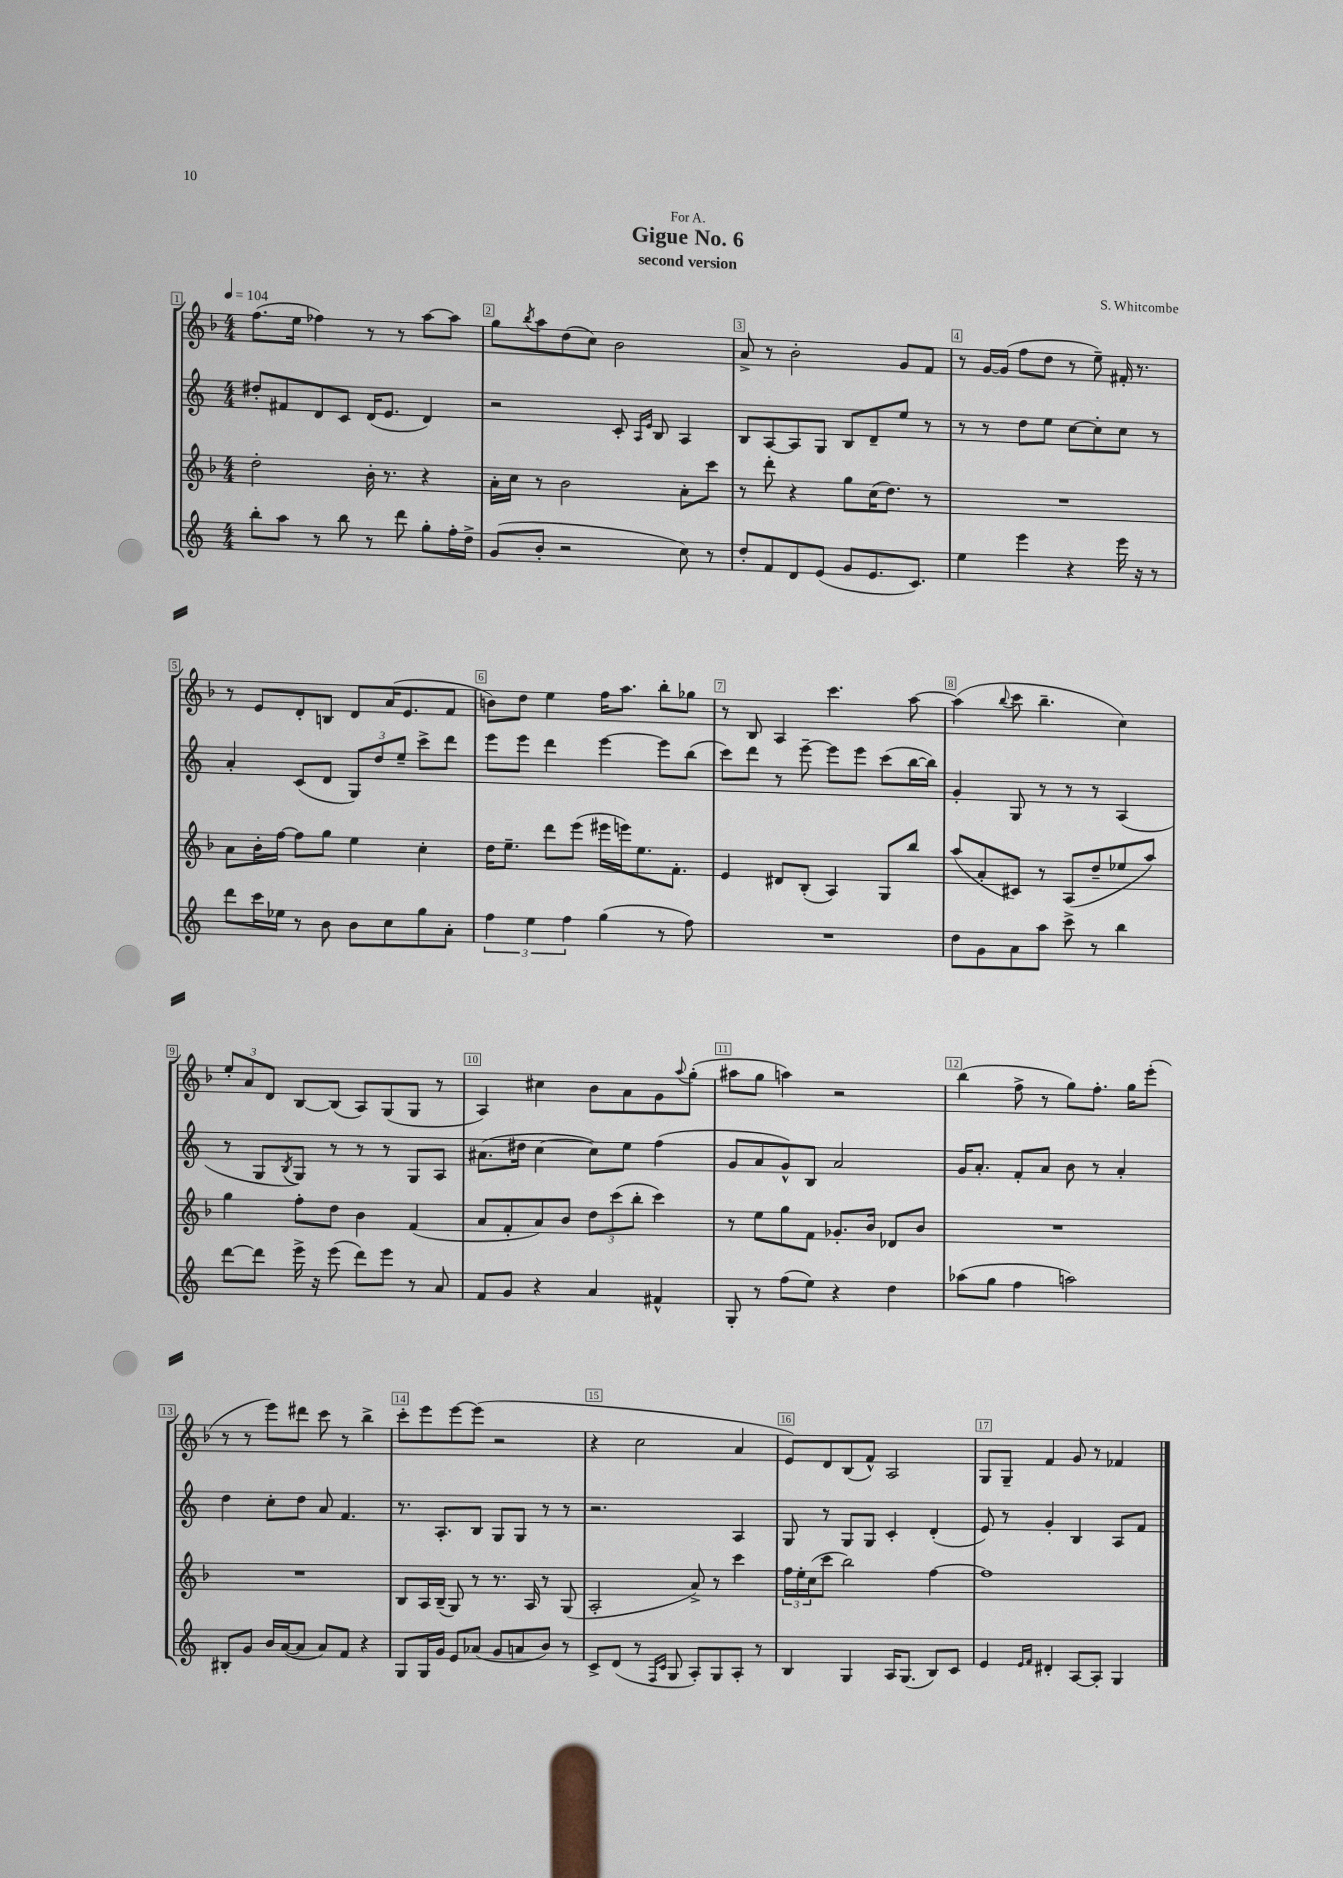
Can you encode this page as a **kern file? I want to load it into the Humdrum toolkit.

**kern	**kern	**kern	**kern
*staff4	*staff3	*staff2	*staff1
*clefG2	*clefG2	*clefG2	*clefG2
*k[]	*k[b-]	*k[]	*k[b-]
*M4/4	*M4/4	*M4/4	*M4/4
*MM104	*MM104	*MM104	*MM104
8bb'	2dd'	8dd#'	(8.ff
8aa	.	8f#	.
.	.	.	16ee
8r	.	8d	4ff-)
8bb	.	8c	.
8r	16b-'	(16d	8r
.	8.r	8.e	.
8ddd	.	.	8r
8gg'	4r	4d)	[8aa
16ff'	.	.	8aa]
16dd^	.	.	.
=	=	=	=
(8g	16a'	2r	8gg
.	16cc	.	.
.	.	.	8qbb-
8b'	8r	.	8aa
2r	2b-	.	(8dd
.	.	.	8cc)
.	.	8c'	2b-
.	.	16qqA	.
.	.	16qqe	.
.	.	8B	.
8cc)	8a'	4A	.
8r	8ccc	.	.
=	=	=	=
8dd'	8r	8B	8a^
8f	8ddd'	[8A	8r
8d	4r	8A]	2b-'
(8e	.	8G	.
8g	8gg	8B	.
8.e	(16cc	8d~	.
.	8.dd)	.	.
.	.	8ee	8g
8.c)	.	.	.
.	8r	8r	8f
=	=	=	=
4ee	1r	8r	8r
.	.	8r	[16g
.	.	.	(16g]
4eee	.	8dd	8ff
.	.	8ee	8dd
4r	.	[8cc	8r
.	.	8cc']	8ee~)
16eee	.	8cc	16f#'
16r	.	.	8.r
8r	.	8r	.
=	=	=	=
8ddd	8a	4a'	8r
16ccc	16b-'	.	8e
16ee-	[16ff	.	.
8r	8ff]	(8c	8d'
8b	8gg	8d	8B
8b	4ee	12G)	8d
.	.	12dd	.
8cc	.	.	(16a
.	.	12ee~	.
.	.	.	8.e
8gg	4cc'	8ccc^	.
8a'	.	8ddd	8f
=	=	=	=
6ff	16dd	8eee	8b)
.	8.ee~	.	.
.	.	8eee	8dd
6ee	.	.	.
.	8ddd	4ddd	4ee
6ff	.	.	.
.	(8eee	.	.
(4gg	16eee#	[4eee	16ff
.	16eee)	.	8.aa
.	8.ee	.	.
8r	.	8eee]	8bb-'
.	8.f'	.	.
8ff)	.	(8bb	8gg-
=	=	=	=
1r	4e	8ccc)	8r
.	.	8ddd	8B-
.	8d#	8r	4A
.	(8B-'	[8eee~	.
.	4A)	8eee]	4.ccc
.	.	8eee	.
.	8G	(8ccc	.
.	8bb-	[16bb	[8aa
.	.	16bb])	.
=	=	=	=
8dd	(8aa	4g'	(4aa]
8g	8a'	.	.
.	.	.	8qqbb-
8a	8c#)	8G	8ccc
8aa	8r	8r	4.bb-~
8ccc^	(8A	8r	.
8r	8dd~	8r	.
4bb	8ee-	(4A	4cc)
.	8aa)	.	.
=	=	=	=
[8ddd	4gg	8r	12ee'
.	.	.	12a
8ddd]	.	8G	.
.	.	.	12d
.	.	8qB	.
16eee^	8ff'	8G)	[8B-
16r	.	.	.
(8eee	8dd	8r	(8B-]
8ddd)	4b-	8r	8A)
8eee	.	8r	(8G
8r	(4f	8G	8G
8a	.	8A	8r
=	=	=	=
8f	8a	(8.a#	4A)
8g	8f'	.	.
.	.	16dd#	.
4r	8a)	[4cc	4cc#
.	8b-	.	.
4a	12dd	8cc])	8b-
.	(12ccc	.	.
.	.	8ee	8a
.	12bb-'	.	.
4f#^^	4ccc)	(4ff	8g
.	.	.	8qqaa
.	.	.	(8gg'
=	=	=	=
8G'	8r	8g	8aa#
8r	8ee	8a	8gg
(8ff	8gg	8g^^)	4aa)
8ee)	8f	8B	.
4r	8.g-'	2a	2r
.	16b-	.	.
4dd	8d-	.	.
.	8b-	.	.
=	=	=	=
(8aa-	1r	16g	(4bb-
.	.	8.a'	.
8gg	.	.	.
4ff	.	8f'	8ff^
.	.	8a	8r
2aa)	.	8b	8gg)
.	.	8r	8.ff'
.	.	4a'	.
.	.	.	16gg
.	.	.	(8eee'
=	=	=	=
8B#'	1r	4dd	8r
8g	.	.	8r
16b	.	8cc'	8eee)
([16a	.	.	.
8a]	.	8dd	8ddd#
8a)	.	8a	8ccc
8f	.	4.f	8r
4r	.	.	4bb-^
=	=	=	=
8G	8B-	8.r	8ccc'
16G	16A	.	8eee
16g	(16B-~	8.A'	.
8e	8G)	.	[8eee
(8a-	8r	8B	(8eee]
8g	8.r	8G	2r
8a	.	8G	.
.	16A	.	.
8b)	8r	8r	.
8r	(8G	8r	.
=	=	=	=
8c^	2A'	2.r	4r
(8d	.	.	.
8r	.	.	2cc
16qqF	.	.	.
16qqc	.	.	.
8G	.	.	.
8A')	8a^)	.	.
8G	8r	.	.
8A'	4ccc	4A	4a
8r	.	.	.
=	=	=	=
4B	24ff	8G	8e)
.	24ee'	.	.
.	(24cc	.	.
.	8ccc	8r	8d
4G	2bb-)	8G	(8B-
.	.	8G	8f^^)
16A	.	4c'	2A
(8.G	.	.	.
8B)	[4ff	(4d'	.
8c	.	.	.
=	=	=	=
4e	1ff]	8e)	8G
.	.	8r	8G~
16qqe	.	.	.
16qqf	.	.	.
4d#'	.	4g'	4f
[8A	.	4B	8g
8A']	.	.	8r
4G	.	8A	4f-
.	.	8f	.
==	==	==	==
*-	*-	*-	*-
